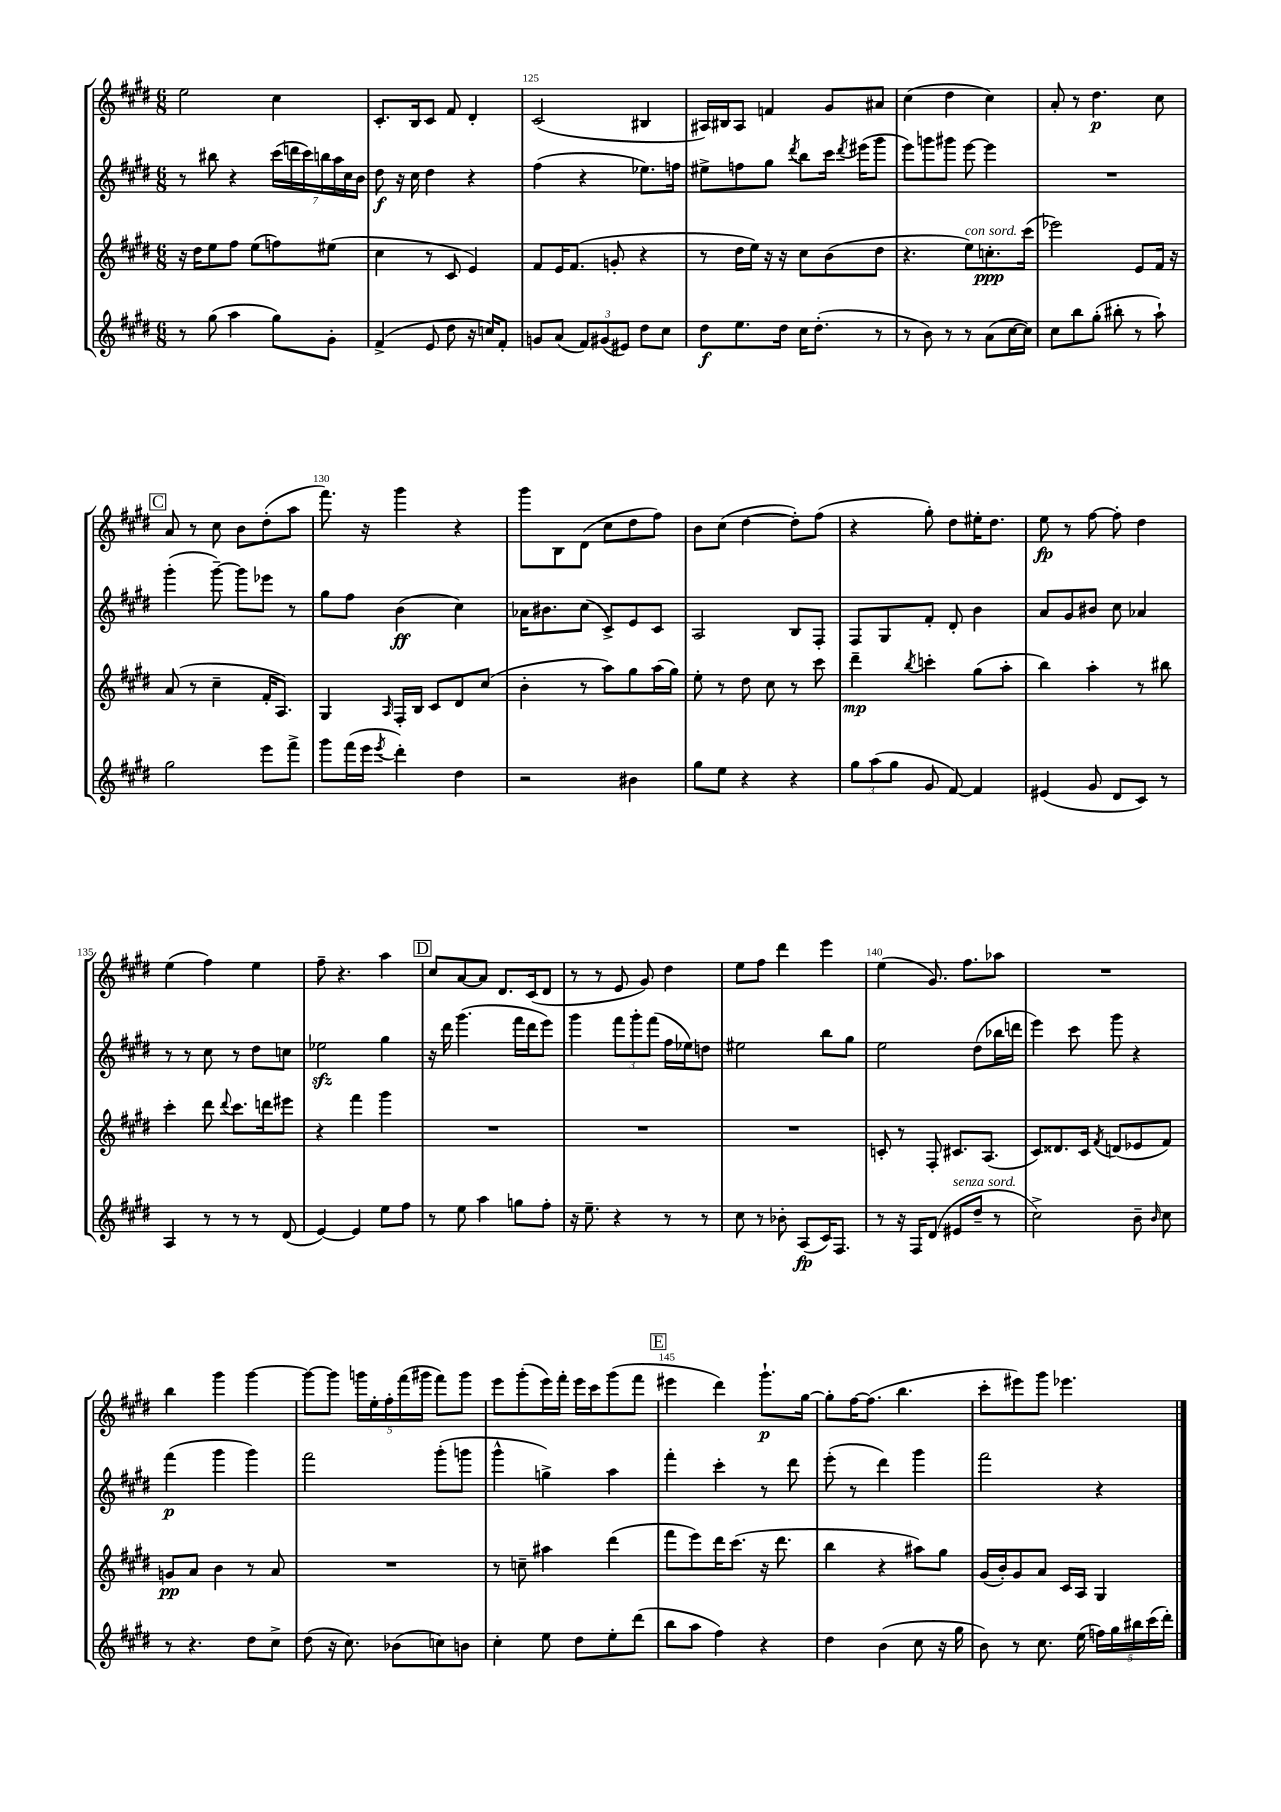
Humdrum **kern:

**kern	**dynam	**kern	**dynam	**kern	**dynam	**kern	**dynam
*part4	*part4	*part3	*part3	*part2	*part2	*part1	*part1
*staff4	*staff4	*staff3	*staff3	*staff2	*staff2	*staff1	*staff1
*clefG2	*	*clefG2	*	*clefG2	*	*clefG2	*
*k[f#c#g#d#]	*	*k[f#c#g#d#]	*	*k[f#c#g#d#]	*	*k[f#c#g#d#]	*
*M6/8	*	*M6/8	*	*M6/8	*	*M6/8	*
=123	=123	=123	=123	=123	=123	=123	=123
8r	.	16r	.	8r	.	2ee\	.
.	.	16dd#\KL	.	.	.	.	.
(8gg#\	.	8ee\	.	8bb#X\	.	.	.
4aa\	.	8ff#\J	.	4r	.	.	.
.	.	(8ee\L	.	.	.	.	.
8gg#\L)	.	8ffn\)	.	(28ccc#\LL	.	4cc#\	.
.	.	.	.	28dddn\	.	.	.
.	.	.	.	28ccc#\)	.	.	.
.	.	.	.	28bbn\	.	.	.
8g#'\J	.	(8ee#X\J	.	.	.	.	.
.	.	.	.	28aa\	.	.	.
.	.	.	.	28cc#\	.	.	.
.	.	.	.	28b\JJ	.	.	.
=124	=124	=124	=124	=124	=124	=124	=124
(4f#^/	.	4cc#\	.	8dd#\	f	8.c#'/L	.
.	.	.	.	16r	.	.	.
.	.	.	.	16cc#\	.	16B/k	.
8e/	.	8r	.	4dd#\	.	8c#/J	.
8dd#\	.	8c#/	.	.	.	8f#/	.
16r	.	4e/)	.	4r	.	4d#'/	.
16ccn/KL)	.	.	.	.	.	.	.
8f#'/J	.	.	.	.	.	.	.
=125	=125	=125	=125	=125	=125	=125	=125
8gn/L	.	8f#/L	.	(4ff#\	.	(2c#/	.
(8a/J	.	16e/K	.	.	.	.	.
.	.	(8.f#/J	.	.	.	.	.
12f#/L)	.	.	.	4r	.	.	.
(12g#X/	.	.	.	.	.	.	.
.	.	8gn'/	.	.	.	.	.
12e#X/J)	.	.	.	.	.	.	.
8dd#\L	.	4r	.	8.ee-X\L)	.	4B#X/	.
8cc#\J	.	.	.	.	.	.	.
.	.	.	.	16ffn\Jk	.	.	.
=126	=126	=126	=126	=126	=126	=126	=126
8dd#\L	f	8r	.	8ee#X^\L	.	16A#X/LL)	.
.	.	.	.	.	.	16B#X/J	.
8.ee\	.	16dd#\LL	.	8ffn\	.	8A#/J	.
.	.	16ee\JJ)	.	.	.	.	.
.	.	16r	.	8gg#\J	.	4fn/	.
16dd#\Jk	.	16r	.	.	.	.	.
.	.	.	.	8qddd#/	.	.	.
16cc#\KL	.	8cc#\L	.	8bb\L	.	.	.
(8.dd#'\J	.	.	.	.	.	.	.
.	.	(8b\	.	16ccc#\Jk	.	8g#/L	.
.	.	.	.	8qddd#/	.	.	.
.	.	.	.	(16eee#X\KL	.	.	.
8r	.	8dd#\J	.	8ggg#\J	.	8a#X/J	.
=127	=127	=127	=127	=127	=127	=127	=127
8r	.	4.r	.	8eee\L)	.	(4cc#\	.
8b\)	.	.	.	8gggn\	.	.	.
8r	.	.	.	8ggg#X\J	.	4dd#\	.
!	!	!LO:TX:a:i:t=con sord.	!	!	!	!	!
8r	.	8ee\L)	.	[8eee\	.	.	.
(8a\L	.	8.ccn'\	ppp	4eee\]	.	4cc#\)	.
[16cc#\L	.	.	.	.	.	.	.
16cc#\JJ])	.	(16ccc#\Jk	.	.	.	.	.
=128	=128	=128	=128	=128	=128	=128	=128
8cc#\L	.	2eee-X\)	.	2.r	.	8a'/	.
8bb\	.	.	.	.	.	8r	.
(8gg#'\J	.	.	.	.	.	4.dd#\	p
8bb#X'\	.	.	.	.	.	.	.
8r	.	8e/L	.	.	.	.	.
8aa`\)	.	16f#/Jk	.	.	.	8cc#\	.
.	.	16r	.	.	.	.	.
!!LO:LB:g=z
!!LO:REH:place=s1:t=C
=129	=129	=129	=129	=129	=129	=129	=129
2gg#\	.	(8a/	.	(4ggg#'\	.	8a/	.
.	.	8r	.	.	.	8r	.
.	.	4cc#~\	.	[8ggg#~\)	.	8cc#\	.
.	.	.	.	8ggg#\L]	.	8b\L	.
8eee\L	.	16f#'/KL	.	8eee-X\J	.	(8dd#'\	.
.	.	8.A/J)	.	.	.	.	.
8fff#^\J	.	.	.	8r	.	8aa\J	.
=130	=130	=130	=130	=130	=130	=130	=130
8ggg#\L	.	4G#/	.	8gg#\L	.	8.fff#\)	.
(16fff#\L	.	.	.	8ff#\J	.	.	.
16eee\JJ	.	.	.	.	.	16r	.
8qeee/	.	16qqA/	.	.	.	.	.
4ddd#'\)	.	16F#'/LL	.	(4b\	ff	4ggg#\	.
.	.	16B/JJ	.	.	.	.	.
.	.	8c#/L	.	.	.	.	.
4dd#\	.	8d#/	.	4cc#\)	.	4r	.
.	.	(8cc#/J	.	.	.	.	.
=131	=131	=131	=131	=131	=131	=131	=131
2r	.	4b'\	.	16a-X\KL	.	8ggg#\L	.
.	.	.	.	8.b#X\	.	.	.
.	.	.	.	.	.	8B\	.
.	.	8r	.	(8cc#\J	.	(8d#\J	.
.	.	8aa\L)	.	8c#^/L)	.	8cc#\L	.
4b#X\	.	8gg#\	.	8e/	.	8dd#\	.
.	.	(16aa\L	.	8c#/J	.	8ff#\J)	.
.	.	16gg#\JJ)	.	.	.	.	.
=132	=132	=132	=132	=132	=132	=132	=132
8gg#\L	.	8ee'\	.	2A/	.	8b\L	.
8ee\J	.	8r	.	.	.	(8cc#\J	.
4r	.	8dd#\	.	.	.	[4dd#\	.
.	.	8cc#\	.	.	.	.	.
4r	.	8r	.	8B/L	.	8dd#'\L])	.
.	.	8ccc#\	.	8F#'/J	.	(8ff#\J	.
=133	=133	=133	=133	=133	=133	=133	=133
12gg#\L	.	4ddd#~\	mp	8F#/L	.	4r	.
(12aa\	.	.	.	.	.	.	.
.	.	.	.	8G#/	.	.	.
12gg#\J	.	.	.	.	.	.	.
.	.	8qbb/	.	.	.	.	.
8g#/	.	4cccn'\	.	8f#'/J	.	8gg#'\)	.
[8f#/)	.	.	.	8d#'/	.	8dd#\L	.
4f#/]	.	(8gg#\L	.	4b\	.	16ee#X'\K	.
.	.	.	.	.	.	8.dd#\J	.
.	.	8aa'\J	.	.	.	.	.
=134	=134	=134	=134	=134	=134	=134	=134
(4e#X/	.	4bb\)	.	8a/L	.	8ee\	fp
.	.	.	.	8g#/	.	8r	.
8g#/	.	4aa'\	.	8b#X/J	.	[8ff#\	.
8d#/L	.	.	.	8cc#\	.	8ff#'\]	.
8c#/J)	.	8r	.	4a-X/	.	4dd#\	.
8r	.	8bb#X\	.	.	.	.	.
!!LO:LB:g=z
=135	=135	=135	=135	=135	=135	=135	=135
4A/	.	4ccc#'\	.	8r	.	(4ee\	.
.	.	.	.	8r	.	.	.
8r	.	8ddd#\	.	8cc#\	.	4ff#\)	.
.	.	8qqddd#/	.	.	.	.	.
8r	.	8.ccc#\L	.	8r	.	.	.
8r	.	.	.	8dd#\L	.	4ee\	.
.	.	16dddn\k	.	.	.	.	.
(8d#/	.	8eee#X\J	.	8ccn\J	.	.	.
=136	=136	=136	=136	=136	=136	=136	=136
[4e/)	.	4r	.	2ee-Xzz\	.	8ff#~\	.
.	.	.	.	.	.	4.r	.
4e/]	.	4fff#\	.	.	.	.	.
8ee\L	.	4ggg#\	.	4gg#\	.	4aa\	.
8ff#\J	.	.	.	.	.	.	.
!!LO:REH:place=s1:t=D
=137	=137	=137	=137	=137	=137	=137	=137
8r	.	2.r	.	16r	.	8cc#/L	.
.	.	.	.	16ddd#\	.	.	.
8ee\	.	.	.	(4.ggg#\	.	[8a/	.
4aa\	.	.	.	.	.	8a/J]	.
.	.	.	.	.	.	8.d#/L	.
8ggn\L	.	.	.	16fff#\LL	.	.	.
.	.	.	.	16ddd#\J	.	(16c#/k	.
8ff#'\J	.	.	.	8eee\J)	.	8d#/J	.
=138	=138	=138	=138	=138	=138	=138	=138
16r	.	2.r	.	4ggg#\	.	8r	.
8.ee~\	.	.	.	.	.	.	.
.	.	.	.	.	.	8r	.
4r	.	.	.	12fff#\L	.	8e/	.
.	.	.	.	12ggg#'\	.	.	.
.	.	.	.	.	.	8g#/)	.
.	.	.	.	(12fff#\J	.	.	.
8r	.	.	.	16ff#\LL	.	4dd#\	.
.	.	.	.	16ee-X\J)	.	.	.
8r	.	.	.	8ddn\J	.	.	.
=139	=139	=139	=139	=139	=139	=139	=139
8cc#\	.	2.r	.	2ee#X\	.	8ee\L	.
8r	.	.	.	.	.	8ff#\J	.
8b-X'\	.	.	.	.	.	4ddd#\	.
(8A/L	fp	.	.	.	.	.	.
16c#/K)	.	.	.	8bb\L	.	4eee\	.
8.F#/J	.	.	.	.	.	.	.
.	.	.	.	8gg#\J	.	.	.
=140	=140	=140	=140	=140	=140	=140	=140
8r	.	8cn'/	.	2ee\	.	(4ee\	.
16r	.	8r	.	.	.	.	.
16F#/KL	.	.	.	.	.	.	.
(8d#/J	.	8F#'/	.	.	.	8.g#/)	.
!LO:TX:a:i:t=senza sord.	!	!	!	!	!	!	!
8e#X/L	.	8.c#X/L	.	.	.	.	.
.	.	.	.	.	.	8.ff#\L	.
8dd#~/J	.	.	.	(8dd#\L	.	.	.
.	.	(8.A/J	.	.	.	.	.
8r	.	.	.	16bb-X\L	.	8aa-X\J	.
.	.	.	.	16dddn\JJ	.	.	.
=141	=141	=141	=141	=141	=141	=141	=141
2cc#^\)	.	8c#/L)	.	4eee\)	.	2.r	.
.	.	8.d##X/	.	.	.	.	.
.	.	.	.	8ccc#\	.	.	.
.	.	16c#/Jk	.	.	.	.	.
.	.	8qf#/	.	.	.	.	.
.	.	(8dn/L	.	8ggg#\	.	.	.
8b~\	.	8e-X/	.	4r	.	.	.
16qqb/	.	.	.	.	.	.	.
8cc#\	.	8f#/J)	.	.	.	.	.
!!LO:LB:g=z
=142	=142	=142	=142	=142	=142	=142	=142
8r	.	8gn/L	pp	(4fff#\	p	4bb\	.
4.r	.	8a/J	.	.	.	.	.
.	.	4b\	.	4ggg#\	.	4ggg#\	.
8dd#\L	.	8r	.	4ggg#\)	.	[4ggg#\	.
8cc#^\J	.	8a/	.	.	.	.	.
=143	=143	=143	=143	=143	=143	=143	=143
(8dd#\	.	2.r	.	2fff#\	.	8ggg#\L_	.
16r	.	.	.	.	.	8ggg#\J]	.
8.cc#\)	.	.	.	.	.	.	.
.	.	.	.	.	.	20gggn\LL	.
.	.	.	.	.	.	20ee'\	.
.	.	.	.	.	.	20ff#'\	.
(8b-X\L	.	.	.	.	.	.	.
.	.	.	.	.	.	(20fff#\	.
.	.	.	.	.	.	20ggg#X\JJ	.
8ccn\)	.	.	.	(8ggg#'\L	.	8fff#\L)	.
8bn\J	.	.	.	8gggn\J	.	8ggg#\J	.
=144	=144	=144	=144	=144	=144	=144	=144
4cc#'\	.	8r	.	4ggg#^^\	.	8eee\L	.
.	.	8ccn~\	.	.	.	(8ggg#'\	.
8ee\	.	4aa#X\	.	4ggn^\)	.	16eee\L)	.
.	.	.	.	.	.	16fff#'\JJ	.
8dd#\L	.	.	.	.	.	16eee\LL	.
.	.	.	.	.	.	16ccc#\J	.
8ee'\	.	(4ddd#\	.	4aa\	.	(8ggg#\	.
(8ddd#\J	.	.	.	.	.	8fff#\J	.
!!LO:REH:place=s1:t=E
=145	=145	=145	=145	=145	=145	=145	=145
8bb\L	.	8fff#\L	.	4fff#'\	.	4eee#X\	.
8aa\J	.	8eee\)	.	.	.	.	.
4ff#\)	.	16ddd#\K	.	4ccc#'\	.	4ddd#\)	.
.	.	(8.ccc#\J	.	.	.	.	.
4r	.	16r	.	8r	.	8.ggg#`\L	p
.	.	8.ddd#\	.	.	.	.	.
.	.	.	.	8ddd#\	.	.	.
.	.	.	.	.	.	[16gg#\Jk	.
=146	=146	=146	=146	=146	=146	=146	=146
4dd#\	.	4bb\	.	(8eee'\	.	8gg#'\L]	.
.	.	.	.	8r	.	[16ff#\K	.
.	.	.	.	.	.	(8.ff#\J]	.
(4b\	.	4r	.	4ddd#\)	.	.	.
.	.	.	.	.	.	4.bb\	.
8cc#\	.	8aa#X\L)	.	4ggg#\	.	.	.
16r	.	8gg#\J	.	.	.	.	.
16gg#\	.	.	.	.	.	.	.
=147	=147	=147	=147	=147	=147	=147	=147
8b\)	.	(16g#/LL	.	2fff#\	.	8ccc#'\L	.
.	.	16b'/J)	.	.	.	.	.
8r	.	8g#/	.	.	.	8eee#X\)	.
8.cc#\	.	8a/J	.	.	.	8ggg#\J	.
.	.	16c#/LL	.	.	.	4.eee-X\	.
(16ee\	.	16A/JJ	.	.	.	.	.
20ffn\LL)	.	4G#/	.	4r	.	.	.
20gg#\	.	.	.	.	.	.	.
20bb#X\	.	.	.	.	.	.	.
(20ccc#\	.	.	.	.	.	.	.
20ddd#'\JJ)	.	.	.	.	.	.	.
==	==	==	==	==	==	==	==
*-	*-	*-	*-	*-	*-	*-	*-
